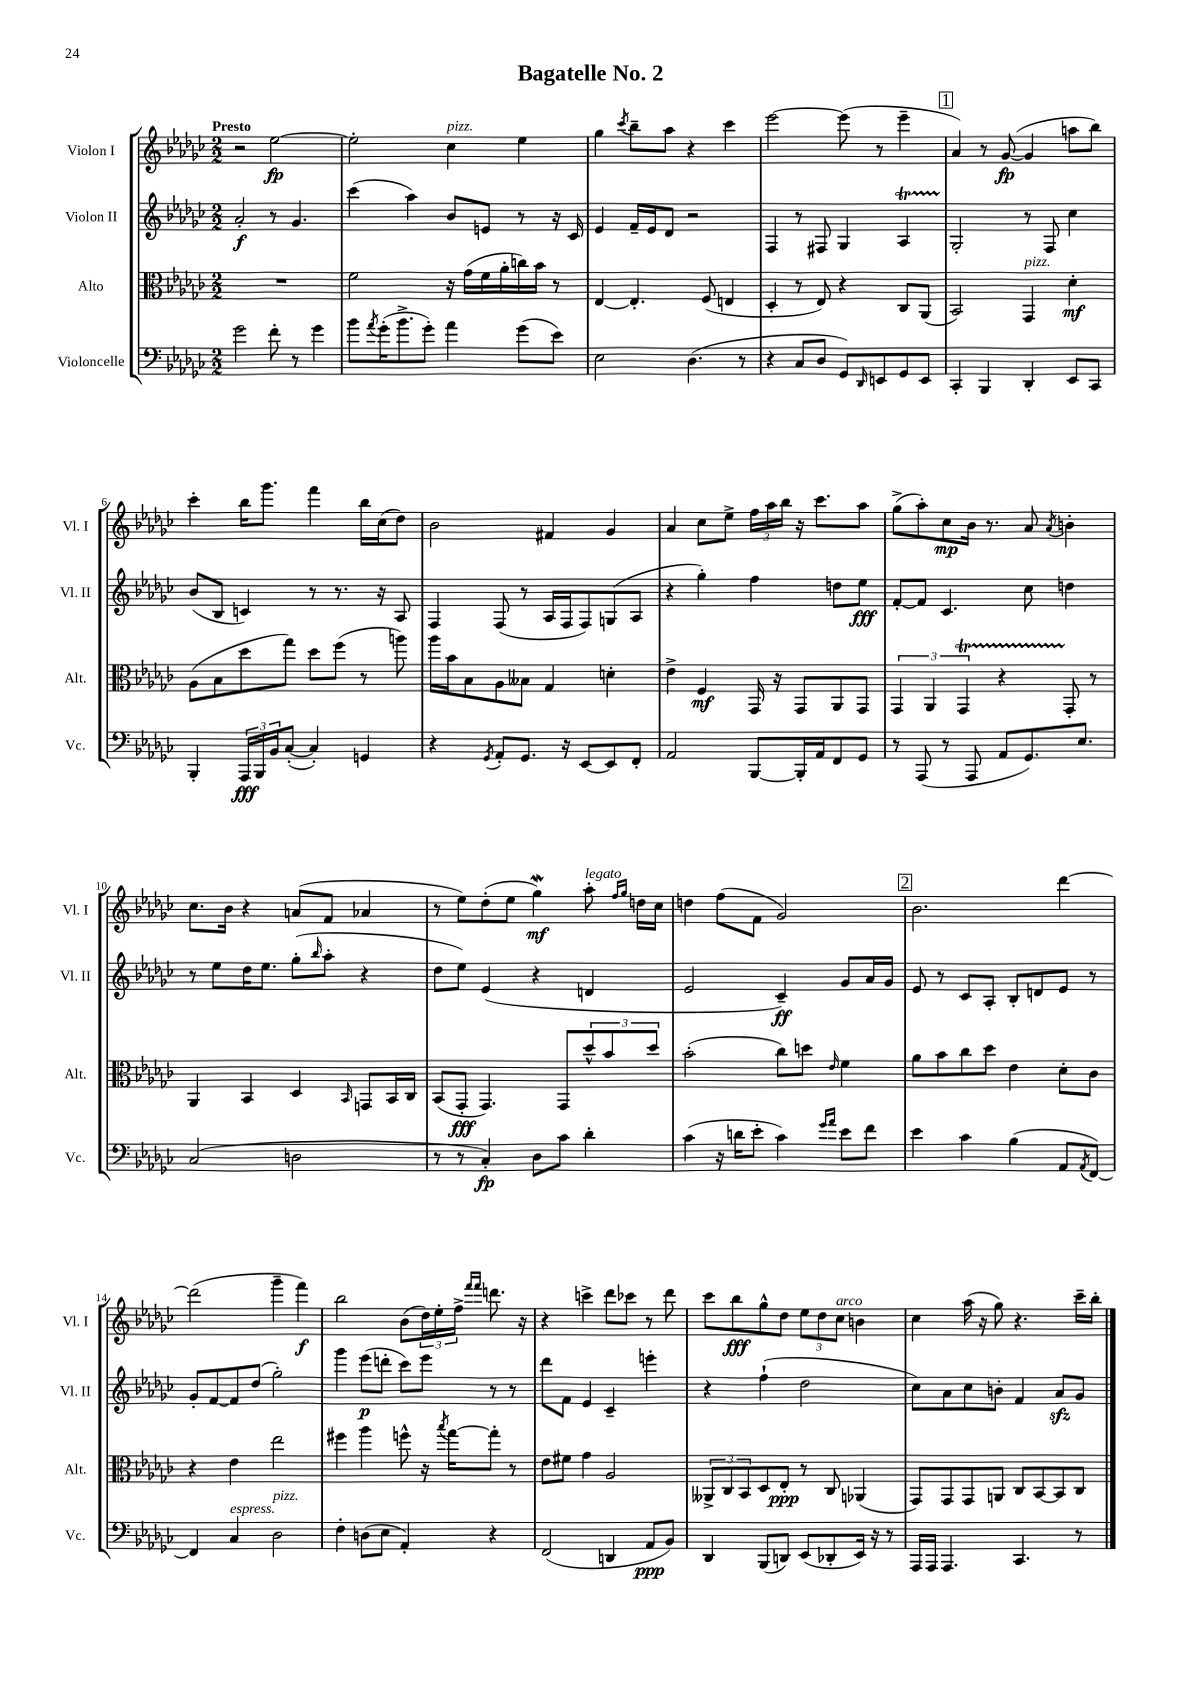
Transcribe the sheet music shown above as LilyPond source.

\header { title = "Bagatelle No. 2" }
<<
\new StaffGroup <<
\new Staff = "s0" \with { instrumentName = "Violon I" shortInstrumentName = "Vl. I" } {
    \clef treble \key ges \major \numericTimeSignature \time 2/2 \tempo "Presto"
    r2 ees''2~\fp |
    ees''2-. ces''4^\markup { \italic "pizz." } ees''4 |
    ges''4 \acciaccatura { ces'''8 } bes''8-- aes''8 r4 ces'''4 |
    ees'''2~ ees'''8( r8 ees'''4-- |
    \mark \markup { \box "1" } aes'4) r8 ges'8~\fp( ges'4 a''8 bes''8) |
    ces'''4-. bes''16 ges'''8. f'''4 bes''16 ces''16( des''8) |
    bes'2 fis'4 ges'4 |
    aes'4 ces''8 ees''8-> \tuplet 3/2 { f''16 aes''16 bes''16 } r16 ces'''8. aes''8 |
    ges''8->( aes''8-.) ces''8\mp bes'16 r8. aes'8 \acciaccatura { aes'8 } b'4-. |
    ces''8. bes'16 r4 a'8( f'8 aes'4 |
    r8 ees''8) des''8-.( ees''8 ges''4\mordent\mf) aes''8-.^\markup { \italic "legato" } \grace { f''16 ges''16 } d''16 ces''16 |
    d''4 f''8( f'8 ges'2) |
    \mark \markup { \box "2" } bes'2. des'''4~ |
    des'''2( ges'''4-- f'''4\f) |
    bes''2 bes'8( \tuplet 3/2 { des''16) ees''16-. f''16-> } \grace { f'''16 f'''16 } d'''8. r16 |
    r4 c'''4-> des'''8 ces'''8 r8 des'''8 |
    ces'''8 bes''8\fff ges''8-^ des''8 \tuplet 3/2 { ees''8 des''8 ces''8^\markup { \italic "arco" } } b'4 |
    ces''4 aes''16( r16 ges''8) r4. ces'''16-- bes''16-. \bar "|." |
}
\new Staff = "s1" \with { instrumentName = "Violon II" shortInstrumentName = "Vl. II" } {
    \clef treble \key ges \major \numericTimeSignature \time 2/2
    aes'2-.\f r8 ges'4. |
    ces'''4( aes''4) bes'8 e'8 r8 r16 ces'16 |
    ees'4 f'16-- ees'16 des'8 r2 |
    f4 r8 fis8 ges4 aes4\startTrillSpan |
    \mark \markup { \box "1" } ges2-.\stopTrillSpan r8 f8 ces''4 |
    bes'8( bes8 c'4) r8 r8. r16 aes8 |
    f4 f8( r8 aes16 f16 f8) g8( aes8 |
    r4 ges''4-.) f''4 d''8 ees''8\fff |
    f'8~-. f'8 ces'4. ces''8 d''4 |
    r8 ees''8 des''16 ees''8. ges''8-.( \grace { bes''16 } aes''8-. r4 |
    des''8 ees''8) ees'4( r4 d'4 |
    ees'2 ces'4--\ff) ges'8 aes'16 ges'16 |
    \mark \markup { \box "2" } ees'8 r8 ces'8 aes8-. bes8-. d'8 ees'8 r8 |
    ges'8-. f'8~ f'8 des''8( ges''2-.) |
    ges'''4 ees'''8\p( d'''8-. ces'''8) ees'''8 r8 r8 |
    des'''8 f'8 ees'4 ces'4-- e'''4-. |
    r4 f''4-!( des''2 |
    ces''8) aes'8 ces''8 b'8-. f'4 aes'8\sfz ges'8 \bar "|." |
}
\new Staff = "s2" \with { instrumentName = "Alto" shortInstrumentName = "Alt." } {
    \clef alto \key ges \major \numericTimeSignature \time 2/2
    R1 |
    f'2 r16 ges'16( f'16 aes'16-. c''16) bes'16 r8 |
    ees4~ ees4.-. f8( e4 |
    des4-. r8 ees8) r4 ces8 aes,8( |
    \mark \markup { \box "1" } bes,2) ges,4^\markup { \italic "pizz." } des'4-.\mf |
    aes8( bes8 des''8 ges''8) des''8 f''8( r8 a''8) |
    aes''16 bes'16 bes8 aes8 beses8 ges4 d'4-. |
    ees'4-> f4\mf ges,16 r16 ges,8 aes,8 ges,8 |
    \tuplet 3/2 { ges,4 aes,4 ges,4\startTrillSpan } r4 ges,8-.\stopTrillSpan r8 |
    aes,4 bes,4 des4 \grace { bes,16 } g,8 bes,16 ces16 |
    bes,8( ges,8-.\fff ges,4.) ges,8 \tuplet 3/2 { des''8-^ bes'8 des''8 } |
    bes'2-.( ces''8) d''8 \grace { ees'16 } f'4 |
    \mark \markup { \box "2" } aes'8 bes'8 ces''8 des''8 ees'4 des'8-. ces'8 |
    r4 ees'4 ees''2 |
    fis''4 aes''4 f''8-^ r16 \acciaccatura { bes''8 } ges''16~ ges''8-. r8 |
    ees'8 fis'8 ges'4 aes2 |
    \tuplet 3/2 { aeses,8-> ces8 bes,8 } des8 ees8-.\ppp r8 ces8 aes,4( |
    ges,8) ges,8 ges,8 a,8 ces8 bes,8~ bes,8 ces8 \bar "|." |
}
\new Staff = "s3" \with { instrumentName = "Violoncelle" shortInstrumentName = "Vc." } {
    \clef bass \key ges \major \numericTimeSignature \time 2/2
    ges'2 f'8-. r8 ges'4 |
    bes'8 \acciaccatura { aes'8 } ges'16-.( bes'8.-> ges'8-.) aes'4 ges'8( ees'8) |
    ees2 des4.( r8 |
    r4 ces8 des8 ges,8) \grace { des,16 } e,8 ges,8 e,8 |
    \mark \markup { \box "1" } ces,4-. bes,,4 des,4-. ees,8 ces,8 |
    bes,,4-. \tuplet 3/2 { aes,,16\fff bes,,16 bes,16 } ces8~-.( ces4-.) g,4 |
    r4 \acciaccatura { ges,8 } aes,8-. ges,8. r16 ees,8~ ees,8 f,8-. |
    aes,2 bes,,8~ bes,,16-. aes,16 f,8 ges,8 |
    r8 aes,,8( r8 aes,,8 aes,8 ges,8.) ees8. |
    ces2( d2 |
    r8 r8 ces4-.\fp) des8 ces'8 des'4-. |
    ces'4( r16 d'16 ees'8-. ces'4) \grace { ges'16 aes'16 } ees'8 f'8 |
    \mark \markup { \box "2" } ees'4 ces'4 bes4( aes,8 \acciaccatura { aes,8 } f,8~) |
    f,4 ces4^\markup { \italic "espress." } des2^\markup { \italic "pizz." } |
    f4-. d8( ees8 aes,4-.) r4 |
    f,2( d,4 aes,8\ppp bes,8) |
    des,4 bes,,8( d,8) ees,8( des,8-. ees,16) r16 r8 |
    aes,,16 aes,,16 aes,,4. ces,4. r8 \bar "|." |
}
>>
>>
